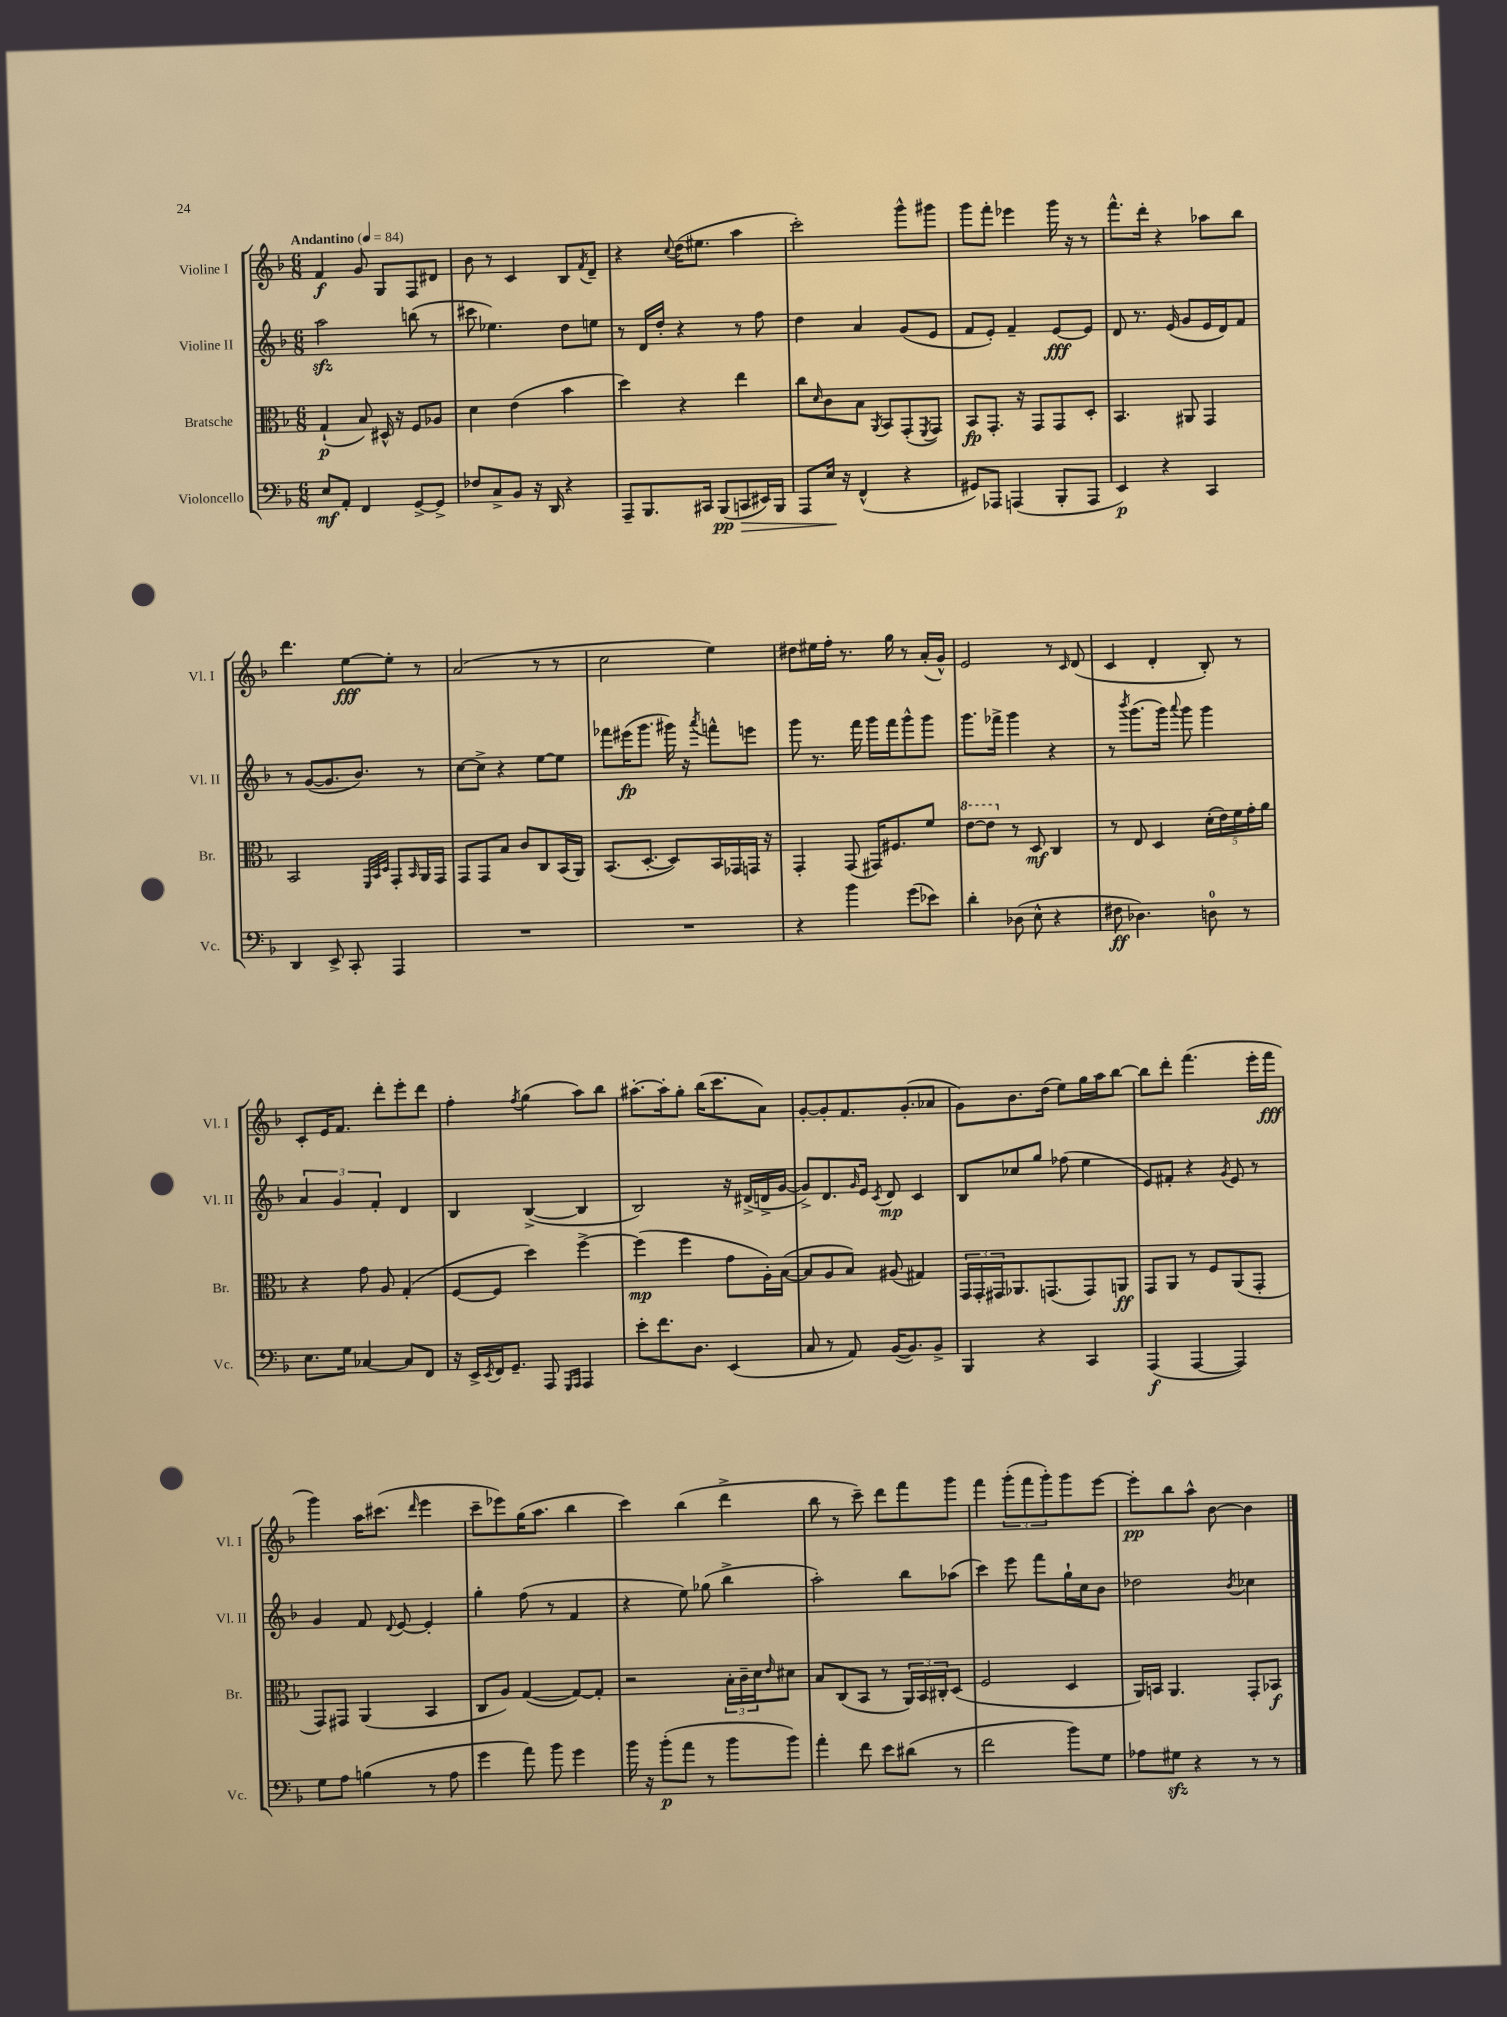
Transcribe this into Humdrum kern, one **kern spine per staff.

**kern	**kern	**kern	**kern
*staff4	*staff3	*staff2	*staff1
*clefF4	*clefC3	*clefG2	*clefG2
*k[b-]	*k[b-]	*k[b-]	*k[b-]
*M6/8	*M6/8	*M6/8	*M6/8
*MM84	*MM84	*MM84	*MM84
8E	(4G`	2aa	4f
8AA'	.	.	.
4FF	8B-)	.	8g
.	16D#^^	.	8G
.	16r	.	.
[8GG^	8F	(8bb	8F
8GG^]	8A-	8r	8d#
=	=	=	=
8F-	4d	8ccc#	8b-
8C^	.	4.ee-)	8r
8BB-	(4e	.	4c
16r	.	.	.
16DD	.	.	.
4r	4b-	8dd	8B-
.	.	.	8qf
.	.	8ee	8d~
=	=	=	=
8AAA~	4dd)	8r	4r
8.BBB-	.	16d	.
.	.	16dd'	.
.	.	.	8qqcc
.	4r	4r	(16dd
16CC#	.	.	8.ee#
(8BBB-	.	.	.
8CC	4ee	8r	4aa
16EE#)	.	8ff	.
16BBB-	.	.	.
=	=	=	=
8AAA	8cc	4dd	2ccc')
.	16qqd	.	.
16E	8c	.	.
16r	.	.	.
(4FF^^	8B-	4a	.
.	8qAA	.	.
.	8BB-	.	.
4r	(8GG'	(8g	8ggg^^
.	8qFF	.	.
.	8GG)	8e	8ggg#
=	=	=	=
8GG#)	8BB-	8f	8ggg
8AAA-	8.GG'	8e')	8fff'
(4AAA	.	4f~	4eee-
.	16r	.	.
.	8GG	.	.
8BBB-'	8GG	[8e	16ggg
.	.	.	16r
8AAA	8D'	8e]	8r
=	=	=	=
4EE)	4.BB-	8d	8.fff^^
.	.	8.r	.
.	.	.	16ddd'
4r	.	.	4r
.	.	(16e	.
.	8AA#	8g	.
4CC	4GG	16e	8aa-
.	.	16d)	.
.	.	8f	8bb-
=	=	=	=
4DD	2BB-	8r	4.ddd
.	.	([8g	.
8EE^	.	8.g]	.
8CC'	.	.	[8ee
.	.	8.b-)	.
.	32qqFF	.	.
.	32qqBB-	.	.
.	32qqD	.	.
4AAA	8GG'	.	8ee']
.	16qqBB-	.	.
.	16AA	8r	8r
.	16GG	.	.
=	=	=	=
2.r	8GG	[8cc	(2a
.	8GG	8cc^]	.
.	8B-	4r	.
.	8c	.	.
.	8C	[8ee	8r
.	(16BB-	8ee]	8r
.	16AA)	.	.
=	=	=	=
2.r	(8.BB-	8fff-	2cc
.	.	(16eee#	.
.	[8.D'	8.ggg	.
.	8D])	16ggg#)	.
.	.	16r	.
.	.	8qaaa	.
.	16BB-	8fff^^	4ee)
.	16GG-	.	.
.	16GG	8eee	.
.	16r	.	.
=	=	=	=
4r	4GG'	8ggg	8dd#
.	.	8.r	16ee#
.	.	.	16ff'
4b-	(8GG	.	8.r
.	.	16fff	.
.	16GG#)	16ggg	.
.	8.F#	16fff	16gg
(8g	.	8ggg^^	8r
8e-)	8f	8ggg	(16a'
.	.	.	16g^^)
=	=	=	=
4d'	[8ee	8.ggg	2e
.	8ee]	.	.
.	.	16fff-^	.
(8D-	8r	4ggg	.
8E^^	8D	.	.
4r	4C	4r	8r
.	.	.	16qqc
.	.	.	(8d
=	=	=	=
8F#	8r	8r	4c
.	.	8qbbb-	.
4.D-)	8E	(8.ggg	.
.	4D	.	4d'
.	.	16ggg)	.
.	.	8qqaaa	.
.	.	8ggg	.
8D	(20d'	4ggg	8B-')
.	20e)	.	.
.	20f	.	.
8r	.	.	8r
.	20g'	.	.
.	20a	.	.
=	=	=	=
8.E	4r	6a	8c'
.	.	.	16e
.	.	6g	.
16G	.	.	8.f
[4C-	8g	.	.
.	.	6f'	.
.	8A	.	8ddd'
8C-]	(4G'	4d	8eee'
8FF	.	.	8ddd
=	=	=	=
16r	[8F	4B-	4ff'
16EE^	.	.	.
8qEE	.	.	.
16FF	8F]	.	.
8.GG~	.	.	.
.	.	.	8qff
.	4dd)	([4B-^	(4gg
8AAA	.	.	.
16qqGGG	.	.	.
16qqAAA	.	.	.
4AAA	[4ff^	4B-]	8aa)
.	.	.	8bb-
=	=	=	=
8e'	(4ff]	2B-)	[8.aa#'
8.f	.	.	.
.	.	.	16aa#']
.	4ff	.	8gg'
8.D	.	.	.
.	.	.	(16bb-
.	.	.	8.ccc
(4EE	8g	16r	.
.	.	(16d#^	.
.	16A')	16d^	8a)
.	([16B-	[16g	.
=	=	=	=
8C	8B-]	8g^])	[8g'
8r	8A	8.d	8g']
8AA)	8B-)	.	8.f
.	.	16qqg	.
.	.	16e	.
.	.	8qc	.
([16BB-	(8A#	8d	.
8.BB-])	.	.	(8.g'
.	4G#)	4c	.
8BB-^	.	.	8a-
=	=	=	=
4BBB-	24GG	8B-	8g)
.	24GG'	.	.
.	24GG#	.	.
.	8.AA-	8cc-	8.b-
4r	.	8gg	.
.	(8.GG	.	(16dd
.	.	(8ff-	8ee)
4CC	8GG)	4ee	16gg
.	.	.	16aa
.	8AA	.	[8bb-
=	=	=	=
(4AAA	8GG	8e)	8bb-]
.	8AA	8f#'	8ddd'
[4AAA	8r	4r	(4.fff
.	8F	.	.
.	.	8qg	.
4AAA])	(8AA	8e	.
.	8GG'	8r	16eee'
.	.	.	16fff
=	=	=	=
8G	8GG)	4g	4ggg)
8A	8GG#	.	.
(4B	(4AA	8f	16aa
.	.	.	(8.ccc#
.	.	8qqd	.
.	.	[8e	.
.	.	.	16qqddd
8r	4BB-	4e']	4eee
8A	.	.	.
=	=	=	=
4g	8C	4gg'	8ccc~
.	8A)	.	8eee-)
8a)	([4G	(8ff	(16gg
.	.	.	8.aa
8b-	.	8r	.
4g	8G_)	4f	4bb-
.	8G']	.	.
=	=	=	=
16b-	2r	4r	4ccc)
16r	.	.	.
(8b-'	.	.	.
8a	.	8ee)	(4bb-
8r	.	(8gg-	.
8b-	24B-'	4bb-^	4ddd^
.	24c~	.	.
.	24d	.	.
.	16qqe	.	.
8b-)	8d#	.	.
=	=	=	=
4a'	8B-	2aa')	8bb-
.	(8C	.	8r
8f	8BB-	.	8ccc~)
8e	8r	.	8ddd
(8d#	24AA)	8bb-	8fff
.	24BB-	.	.
.	24C#'	.	.
8r	(8D	(8aa-	8ggg
=	=	=	=
2f	2F	4ccc)	4fff
.	.	8eee	(12ggg'
.	.	.	12fff
.	.	8fff	.
.	.	.	12ggg')
8b-)	4D	16gg`	8ggg
.	.	16cc	.
8G	.	8b-	[8eee
=	=	=	=
8A-	16AA)	2dd-	8eee']
.	16BB	.	.
8G#	4.AA	.	8bb-
4r	.	.	8aa^^
.	.	.	[8b-
.	.	8qb-	.
8r	8GG'	4cc-	4b-]
8r	8BB-	.	.
==	==	==	==
*-	*-	*-	*-
